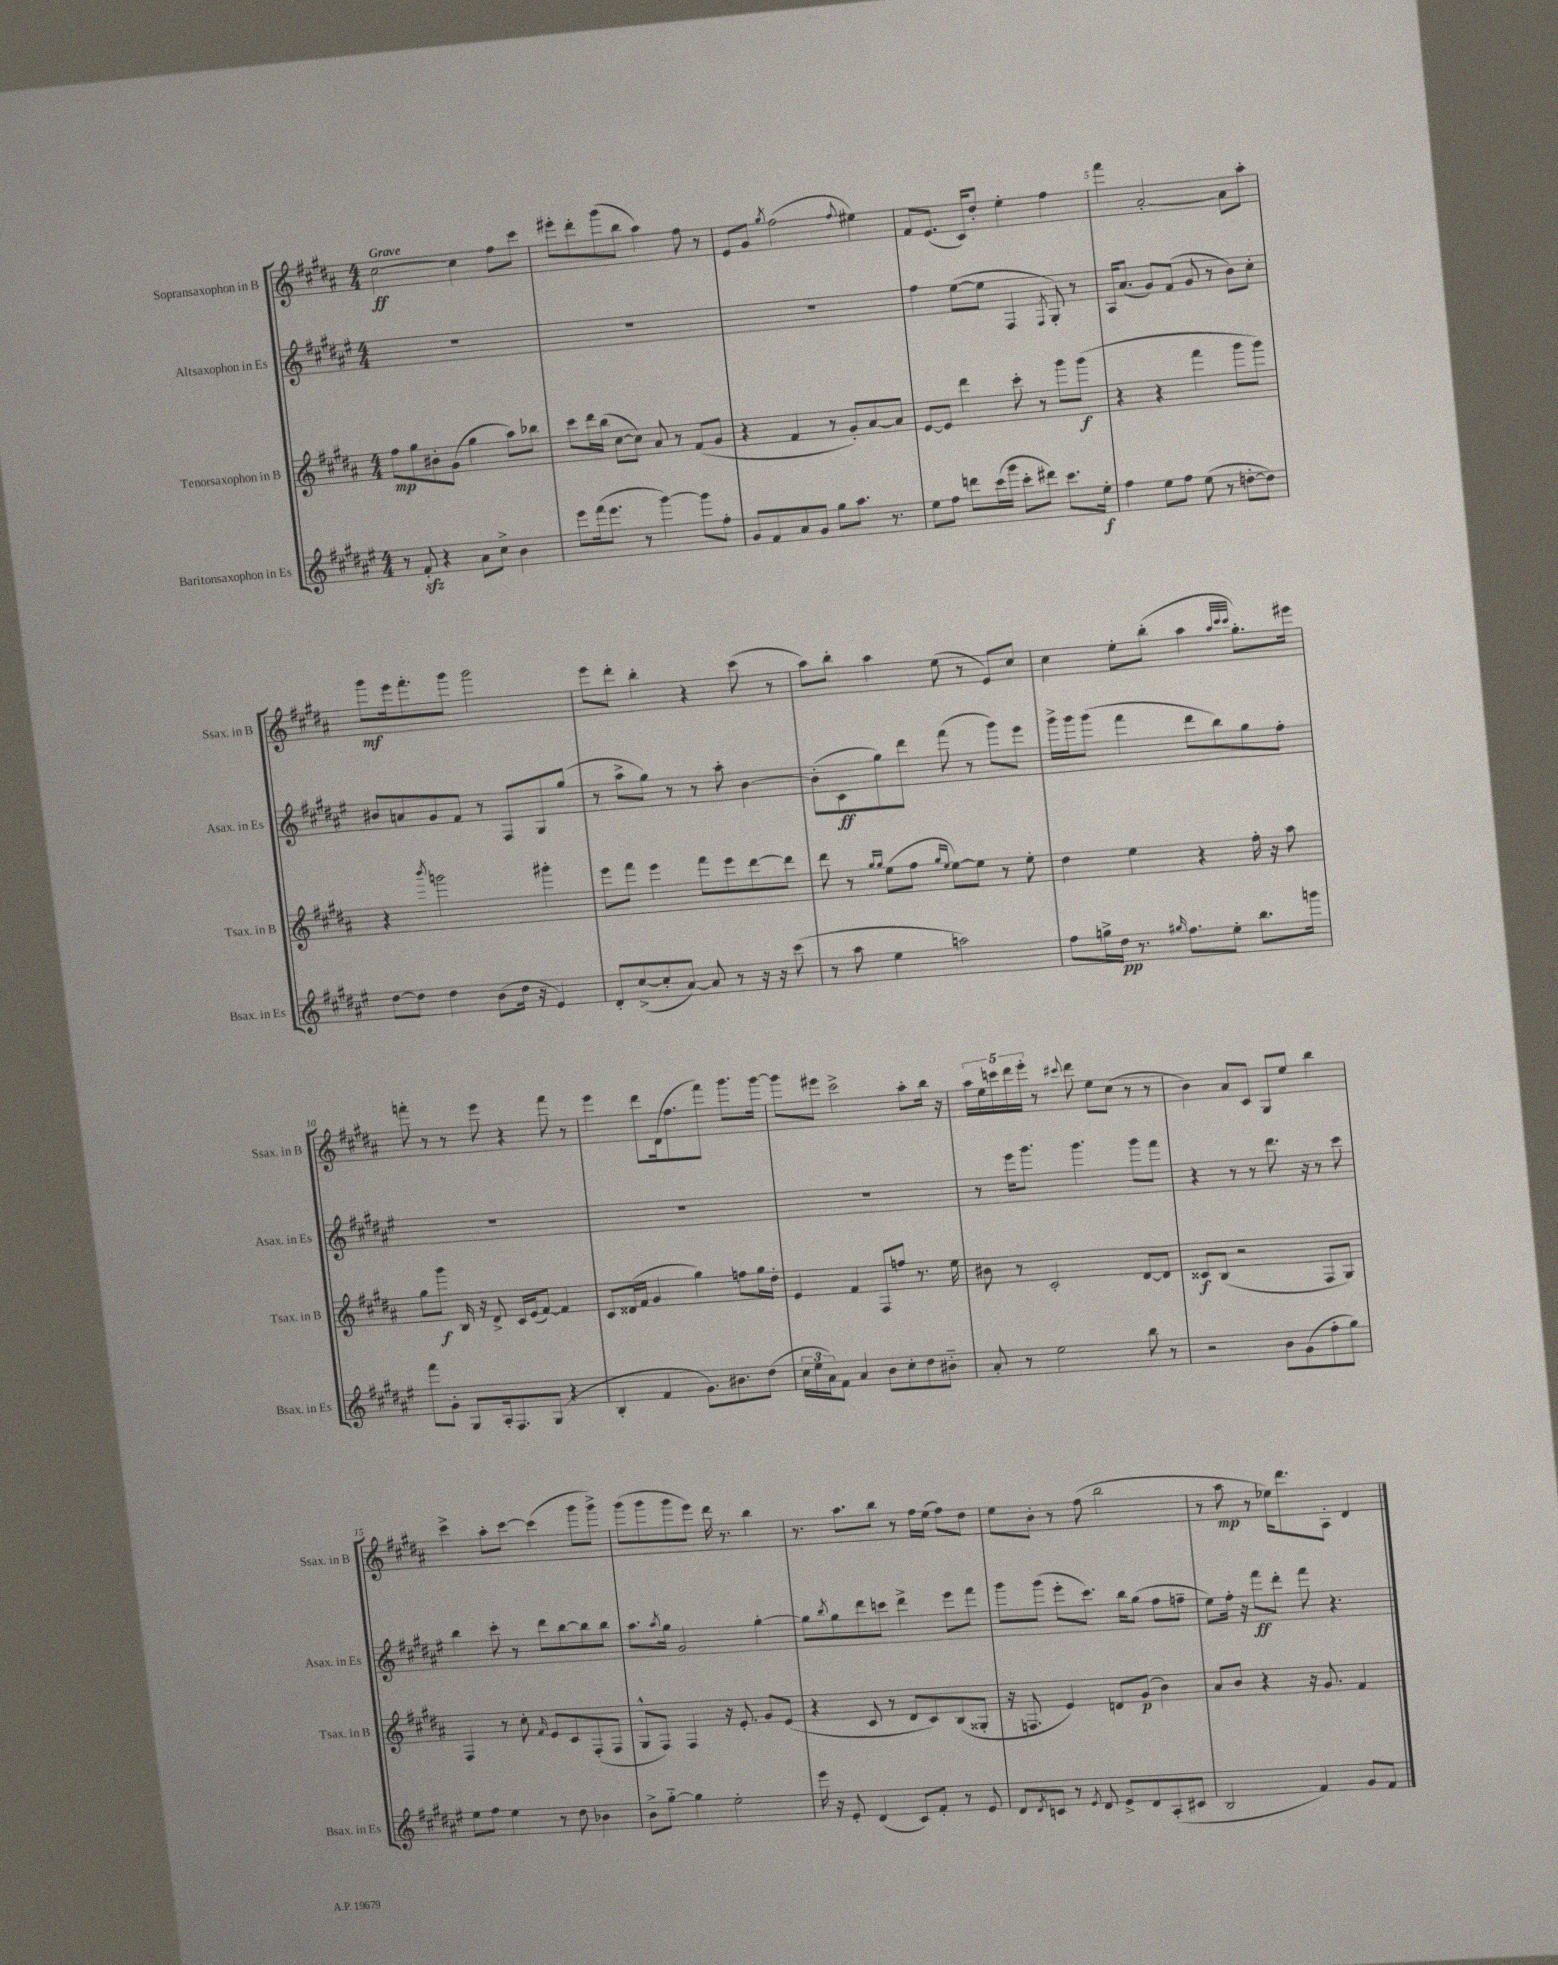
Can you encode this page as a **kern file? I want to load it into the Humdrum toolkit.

**kern	**dynam	**kern	**dynam	**kern	**dynam	**kern	**dynam
*part4	*part4	*part3	*part3	*part2	*part2	*part1	*part1
*staff4	*staff4	*staff3	*staff3	*staff2	*staff2	*staff1	*staff1
*I"Baritonsaxophon in Es	*	*I"Tenorsaxophon in B	*	*I"Altsaxophon in Es	*	*I"Sopransaxophon in B	*
*I'Bsax. in Es	*	*I'Tsax. in B	*	*I'Asax. in Es	*	*I'Ssax. in B	*
*clefG2	*	*clefG2	*	*clefG2	*	*clefG2	*
*k[f#c#g#d#a#e#]	*	*k[f#c#g#d#a#]	*	*k[f#c#g#d#a#e#]	*	*k[f#c#g#d#a#]	*
*M4/4	*	*M4/4	*	*M4/4	*	*M4/4	*
=1	=1	=1	=1	=1	=1	=1	=1
!	!	!	!	!	!	!LO:TX:a:B:t=Grave	!
8r	.	8ff#\L	mp	1r	.	[2cc#\	ff
8f#zz'/	.	8gg#\	.	.	.	.	.
4r	.	8b#X'\	.	.	.	.	.
.	.	(8g#\J	.	.	.	.	.
8a#\L	.	4gg#\	.	.	.	4cc#\]	.
8cc#^\J	.	.	.	.	.	.	.
4b\	.	8aa#\L)	.	.	.	8ff#\L	.
.	.	8bb-X\J	.	.	.	8ccc#\J	.
=2	=2	=2	=2	=2	=2	=2	=2
8eee#\L	.	8ccc#\L	.	1r	.	8eee#X'\L	.
(16fff#\k	.	16ddd#\L	.	.	.	8ddd#'\	.
8.eee#\J	.	(16bb\JJ	.	.	.	.	.
.	.	[8cc#\L	.	.	.	(8ggg#\	.
8r	.	8cc#\J])	.	.	.	8bb\J	.
[4ggg#\)	.	8a#/	.	.	.	4aa#\)	.
.	.	8r	.	.	.	.	.
8ggg#\L]	.	(8f#/L	.	.	.	8ff#\	.
8ff#'\J	.	8g#/J	.	.	.	8r	.
=3	=3	=3	=3	=3	=3	=3	=3
8g#/L	.	4r	.	1r	.	8e/L	.
8f#/	.	.	.	.	.	8g#/J	.
.	.	.	.	.	.	8qgg#/	.
8a#/	.	4f#/	.	.	.	(2ff#\	.
8g#/J	.	.	.	.	.	.	.
8gg#\L	.	8r	.	.	.	.	.
8.aa#\J	.	8g#'/L)	.	.	.	.	.
.	.	.	.	.	.	8qqff#/	.
.	.	[8a#/	.	.	.	4ee#X\)	.
8.r	.	.	.	.	.	.	.
.	.	8a#/J]	.	.	.	.	.
=4	=4	=4	=4	=4	=4	=4	=4
8ee#\L	.	[8e/L	.	4ff#\	.	8f#/L	.
8ff#\J	.	8e/J]	.	.	.	(8.e/J	.
8dddn\L	.	4ddd#\	.	([8ee#\L	.	.	.
.	.	.	.	.	.	16c#/KL)	.
(16ccc#\L	.	.	.	8ee#\J]	.	8dd#'/J	.
16ggg#\JJ	.	.	.	.	.	.	.
8ccc#'\L	.	8ccc#'\	.	4F#/	.	4ee'\	.
8ddd#X\J)	.	8r	.	.	.	.	.
.	.	.	.	8qF#/	.	.	.
8.ccc#\L	.	8ggg#\L	.	8G#'/)	.	4ff#\	.
.	.	(8ggg#\J	f	8r	.	.	.
16ee#'\Jk	f	.	.	.	.	.	.
=5	=5	=5	=5	=5	=5	=5	=5
4ff#\	.	4r	.	16A#/KL	.	4fff#\	.
.	.	.	.	(8.a#/J	.	.	.
8ee#\L	.	4r	.	8g#/L)	.	[2a#'/	.
8ff#\J	.	.	.	(8f#/J	.	.	.
(8ee#\	.	4fff#\	.	8g#/	.	.	.
8r	.	.	.	8r	.	.	.
[8ddn'\L	.	8ggg#\L	.	8b\L)	.	8a#\L]	.
8dd\J])	.	8ggg#\J)	.	8cc#'\J	.	8aa#'\J	.
!!LO:LB:g=z
=6	=6	=6	=6	=6	=6	=6	=6
[8dd#\L	.	4r	.	8b#X/L	.	8ggg#\L	mf
8dd#\J]	.	.	.	8an/	.	16eee\k	.
.	.	.	.	.	.	8.fff#'\	.
.	.	8qbbb/	.	.	.	.	.
4dd#\	.	2gggn\	.	8g#/	.	.	.
.	.	.	.	8f#/J	.	8ggg#\J	.
(8b\L	.	.	.	8r	.	2ggg#\	.
16dd#\Jk	.	.	.	8F#/L	.	.	.
16r	.	.	.	.	.	.	.
4e#/)	.	4ggg#X'\	.	8G#/	.	.	.
.	.	.	.	(8gg#/J	.	.	.
=7	=7	=7	=7	=7	=7	=7	=7
8d#'/L	.	8eee\L	.	8r	.	8eee\L	.
([8cc#^/	.	8fff#\J	.	8aa#^\L	.	8ddd#'\J	.
8cc#'/]	.	4eee\	.	8gg#\J)	.	4bb'\	.
[8a#/J)	.	.	.	8r	.	.	.
8a#/]	.	8fff#\L	.	8r	.	4r	.
8r	.	8eee\	.	8aa#'\	.	.	.
16r	.	[8ddd#\	.	[4b\	.	(8ccc#\	.
16r	.	.	.	.	.	.	.
(8ccc#\	.	8ddd#\J]	.	.	.	8r	.
=8	=8	=8	=8	=8	=8	=8	=8
8r	.	8ddd#\	.	(8b'\L]	.	8aa#\L)	.
8aa#\	.	8r	.	8c#\	ff	8bb'\J	.
.	.	16qqgg#/LL	.	.	.	.	.
.	.	16qqgg#/JJ	.	.	.	.	.
4ee#\	.	(8ee\L	.	8gg#\)	.	4aa#\	.
.	.	8ff#\J	.	8ddd#\J	.	.	.
.	.	16qqgg#/LL	.	.	.	.	.
.	.	16qqee/JJ	.	.	.	.	.
2aan\)	.	[8ee\L)	.	(8fff#\	.	(8ee\	.
.	.	8ee\J]	.	8r	.	8r	.
.	.	8r	.	8ggg#\L)	.	8e/L)	.
.	.	8ee'\	.	8eee#\J	.	8cc#/J	.
=9	=9	=9	=9	=9	=9	=9	=9
8ff#\L	.	4dd#\	.	16ggg#^\LL	.	4cc#\	.
.	.	.	.	16ggg#\J	.	.	.
16ggn^\L	.	.	.	(8ggg#\J	.	.	.
16dd#\JJ	pp	.	.	.	.	.	.
8.r	.	4ee\	.	4fff#\	.	8ee'\L	.
.	.	.	.	.	.	(8bb'\J	.
16qqgg#X/	.	.	.	.	.	.	.
8.ff#\L	.	.	.	.	.	.	.
.	.	4r	.	8ddd#\L	.	4aa#\	.
8ee#'\J	.	.	.	8bb\)	.	.	.
.	.	.	.	.	.	32qqaa#/LLL	.
.	.	.	.	.	.	32qqccc#/	.
.	.	.	.	.	.	32qqccc#/JJJ	.
8.bb\L	.	16ff#'\	.	8gg#\	.	8.gg#'\L)	.
.	.	16r	.	.	.	.	.
.	.	8aa#\	.	8ff#'\J	.	.	.
16gggn\Jk	.	.	.	.	.	16eee#X\Jk	.
!!LO:LB:g=z
=10	=10	=10	=10	=10	=10	=10	=10
8fff#\L	.	8gg#\L	.	1r	.	8fffn'\	.
8g#'\J	.	8ggg#\J	f	.	.	8r	.
8G#/L	.	16B/	.	.	.	8r	.
.	.	16r	.	.	.	.	.
16A#'/k	.	8d#^/	.	.	.	8eee\	.
8.F#/	.	.	.	.	.	.	.
.	.	16c#/LL	.	.	.	4r	.
.	.	(16e/J	.	.	.	.	.
(8G#/J	.	[8f#/J)	.	.	.	.	.
4r	.	4f#/]	.	.	.	8fff\	.
.	.	.	.	.	.	8r	.
=11	=11	=11	=11	=11	=11	=11	=11
4B'/	.	8c#/L	.	1r	.	4eee\	.
.	.	(16d##X/L	.	.	.	.	.
.	.	16f#/JJ	.	.	.	.	.
4f#/	.	4g#/	.	.	.	8ddd#\L	.
.	.	.	.	.	.	(16d#\k	.
.	.	.	.	.	.	8.ff#\	.
8.g#\L)	.	4gg#\)	.	.	.	.	.
.	.	.	.	.	.	8fff#\J)	.
8.b#X\	.	.	.	.	.	.	.
.	.	8ffn\L	.	.	.	8.ggg#\L	.
(8dd#\J	.	16gg#\L	.	.	.	.	.
.	.	16dd#'\JJ	.	.	.	[16ggg#\Jk	.
=12	=12	=12	=12	=12	=12	=12	=12
24cc#\LL	.	4e/	.	1r	.	8ggg#\L]	.
24ee#\	.	.	.	.	.	.	.
24a#\J)	.	.	.	.	.	.	.
8f#\J	.	.	.	.	.	8eee#X\J	.
4a#/	.	4f#/	.	.	.	2ccc#^\	.
8b\L	.	8F#/L	.	.	.	.	.
8cc#'\	.	8ffn/J	.	.	.	.	.
8dd#\	.	8.r	.	.	.	8aa#'\L	.
8b#X\J	.	.	.	.	.	16bb\Jk	.
.	.	16ee\	.	.	.	16r	.
=13	=13	=13	=13	=13	=13	=13	=13
8a#'/	.	8b#X\	.	8r	.	20aa#\LL	.
.	.	.	.	.	.	20ee\	.
.	.	.	.	.	.	20cccn\	.
8r	.	8r	.	16eee#\KL	.	.	.
.	.	.	.	.	.	20ddd#\	.
.	.	.	.	8.ggg#\J	.	.	.
.	.	.	.	.	.	20eee'\JJ	.
2ee#\	.	2c#'/	.	.	.	8r	.
.	.	.	.	.	.	8qqccc#X/	.
.	.	.	.	4.ggg#\	.	8ddd#\	.
.	.	.	.	.	.	8ee\L	.
.	.	.	.	.	.	(8cc#\J	.
8bb\	.	[8d#/L	.	8ggg#\L	.	8r	.
8r	.	8d#/J]	.	8fff#\J	.	8r	.
=14	=14	=14	=14	=14	=14	=14	=14
2r	.	8c##X/L	f	4r	.	4b\)	.
.	.	(8B/J	.	.	.	.	.
.	.	2r	.	8r	.	8a#/L	.
.	.	.	.	8r	.	8c#/J	.
8b\L	.	.	.	8.ddd#\	.	8G#/L	.
(8g#\	.	.	.	.	.	8ee/J	.
.	.	.	.	16r	.	.	.
8ff#'\	.	8F#/L	.	8r	.	4bb\	.
8gg#\J)	.	8G#/J)	.	8ccc#\	.	.	.
!!LO:LB:g=z
=15	=15	=15	=15	=15	=15	=15	=15
8ee#\L	.	4F#/	.	4bb\	.	4ccc#^\	.
8ff#\J	.	.	.	.	.	.	.
4ee#\	.	8r	.	8ccc#'\	.	8aa#'\L	.
.	.	8cc#'\	.	8r	.	[8ccc#\J	.
.	.	16qqf#/	.	.	.	.	.
8r	.	8e/L	.	8ddd#\L	.	(4ccc#\]	.
8dd#\	.	8c#/	.	[8bb\	.	.	.
4b-X\	.	(8F#'/	.	8bb\]	.	8ggg#\L	.
.	.	8F#/J	.	8bb\J	.	8ggg#^\J)	.
=16	=16	=16	=16	=16	=16	=16	=16
8b^\L	.	8G#^^/L	.	8.aa#\L	.	(8ggg#\L	.
[8gg#\J	.	8F#/J)	.	.	.	8ggg#\	.
.	.	.	.	8qaa#/	.	.	.
.	.	.	.	16gg#\Jk	.	.	.
4gg#\]	.	4F#/	.	2g#/	.	8ggg#\	.
.	.	.	.	.	.	8eee\J)	.
2ee#'\	.	16r	.	.	.	16ddd#\	.
.	.	8.e'/	.	.	.	8.r	.
.	.	8g#/L	.	[4gg#'\	.	4bb\	.
.	.	(8e/J	.	.	.	.	.
=17	=17	=17	=17	=17	=17	=17	=17
16eee#\	.	4r	.	8gg#\L]	.	8.r	.
16r	.	.	.	.	.	.	.
.	.	.	.	8qbb/	.	.	.
8e#'/	.	.	.	8gg#\	.	.	.
.	.	.	.	.	.	8.aa#\L	.
(4d#/	.	8c#/	.	8ddd#\	.	.	.
.	.	8r	.	8cccn\J	.	8bb\J	.
8c#/L)	.	8d#/L	.	4ddd#^\	.	8r	.
8f#'/J	.	8c#/)	.	.	.	16ff#\LL	.
.	.	.	.	.	.	(16ee\JJ	.
8r	.	(8B/	.	8eee#\L	.	8ff#\L)	.
8e#/	.	8G##X'/J	.	8fff#\J	.	8dd#\J	.
=18	=18	=18	=18	=18	=18	=18	=18
8d#/L	.	16r	.	8ggg#\L	.	8ee\L	.
.	.	8.Fn/	.	.	.	.	.
8qd#/	.	.	.	.	.	.	.
8cn/J	.	.	.	(8ggg#\J	.	8b'\J	.
8r	.	4e/)	.	8eee#'\L	.	8r	.
8qe#/	.	.	.	.	.	.	.
8d#/	.	.	.	8.ccc#\J)	.	(8ff#\	.
8e#^/L	.	8dn/L	.	.	.	2bb\	.
.	.	.	.	16bb\KL	.	.	.
8d#/	.	(8g#/J	p	(8gg#\J	.	.	.
(8A#'/	.	4b\)	.	8ff#\L	.	.	.
8c#X/J	.	.	.	8ffn~\J	.	.	.
=19	=19	=19	=19	=19	=19	=19	=19
2B/	.	8a#/L	.	8ee#\L)	.	8r	.
.	.	8b/J	.	16ff#'\Jk	.	8aa#\	mp
.	.	.	.	16r	.	.	.
.	.	4r	.	8fff#\L	ff	8r	.
.	.	.	.	8ddd#'\J	.	16ee-X\KL)	.
.	.	.	.	.	.	8.ddd#\	.
4f#/)	.	16r	.	8fff#\	.	.	.
.	.	8.g#/	.	.	.	.	.
.	.	.	.	4.r	.	8A#'\J	.
8g#/L	.	4f#/	.	.	.	4d#/	.
8f#/J	.	.	.	.	.	.	.
==	==	==	==	==	==	==	==
*-	*-	*-	*-	*-	*-	*-	*-
